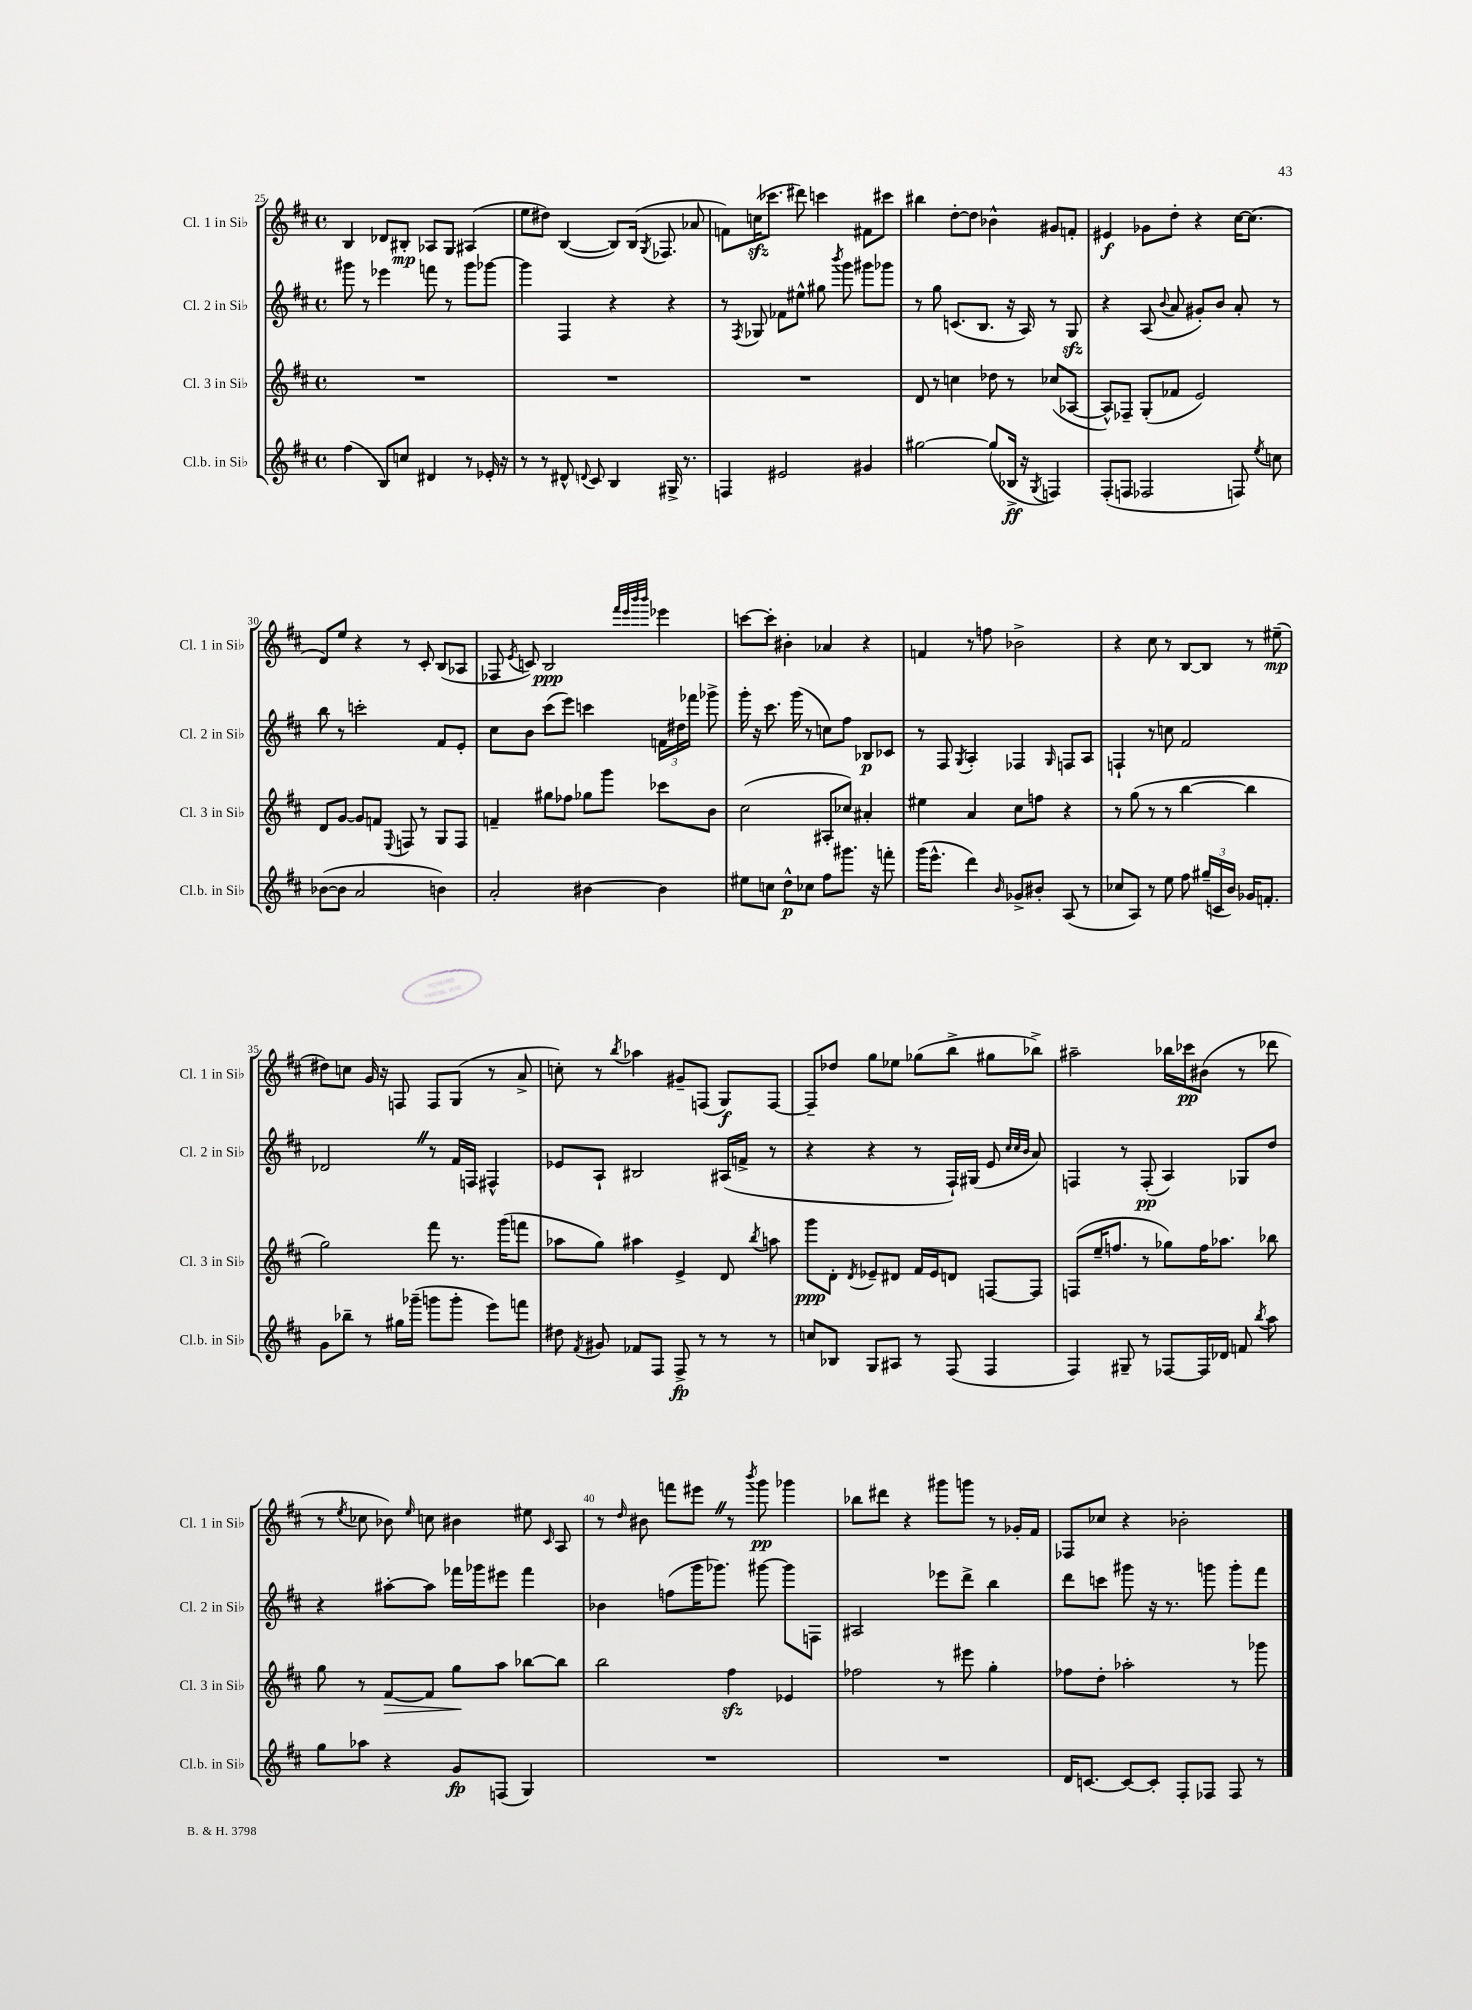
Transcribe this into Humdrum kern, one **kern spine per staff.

**kern	**kern	**kern	**kern
*staff4	*staff3	*staff2	*staff1
*clefG2	*clefG2	*clefG2	*clefG2
*k[f#c#]	*k[f#c#]	*k[f#c#]	*k[f#c#]
*M4/4	*M4/4	*M4/4	*M4/4
*met(c)	*met(c)	*met(c)	*met(c)
(4ff#\	1r	8ggg#\	4B/
.	.	8r	.
8B/L)	.	4eee-\	8d-/L
8cc/J	.	.	8B#'/J
4d#/	.	8fff\	8A-/L
.	.	8r	8G/J
8r	.	8ggg#\L	(4A#/
16e-'/	.	[8ggg-\J	.
16r	.	.	.
=	=	=	=
8r	1r	4ggg-\]	8ee\L
8r	.	.	8dd#\J)
8d#^^/	.	4F#/	([4B/
8qqd/	.	.	.
8c#/	.	.	.
4B/	.	4r	8B/]L)
.	.	.	(16B/Jk
.	.	.	8qG/
.	.	.	8.F-/
16G#^/	.	4r	.
8.r	.	.	.
.	.	.	8a-/
=	=	=	=
4F/	1r	8r	8f\L)
.	.	8qF#/	.
.	.	8G-/	(16cc\K
.	.	.	8.ccc-\J
2e#/	.	8f-\L	.
.	.	8ee#^^\J	8ddd#\)
.	.	8gg#\	4ccc\
.	.	8qbbb/	.
.	.	8ggg\	.
4g#/	.	8ggg#\L	8f#\L
.	.	8ggg-\J	8ccc#\J
=	=	=	=
[2gg#\	8d/	8r	4bb#\
.	8r	8gg\	.
.	4cc\	(8.c/L	[8dd'\L
.	.	.	8dd\]J
.	.	8.B/J	.
(8gg#/]L	8dd-\	.	4b-^^\
16B-^/Jk	8r	16r	.
16r	.	16A/)	.
8qG/	.	.	.
4F/)	(8cc-/L	8r	8g#/L
.	[8A-/J	8G/	8f'/J
=	=	=	=
(8F#'/L	8A-^^/]L)	4r	4e#/
8F/J	8F-~/J	.	.
2F-/	(8G'/L	(8A/	8g-\L
.	.	8qqb/	.
.	8f-/J	8a/	8dd'\J
.	2e/)	8g#'/L)	4r
.	.	8b/J	.
8F/)	.	8a'/	[16cc#\LK
.	.	.	(8.cc#\]J
8qee/	.	.	.
8cc\	.	8r	.
=	=	=	=
([8b-\L	8d/L	8bb\	8d/L)
8b-\]J	[8g/J	8r	8ee/J
2a/	8g/]L	2ccc'\	4r
.	8f/J	.	.
.	8qqE/	.	.
.	8F/	.	8r
.	8r	.	8c#'/
4b\)	8G/L	8f#/L	(8B/L
.	8F/J	8e'/J	8A-/J
=	=	=	=
2a'/	4f~/	8cc#\L	8F-/
.	.	.	8qe/
.	.	8b\J	8c/)
.	8gg#\L	(8ccc#\L	2B/
.	8ff-\J	8eee\J)	.
[4b#\	8gg-\L	4ccc\	.
.	8ggg\J	.	.
.	.	.	32qqfff#/LLL
.	.	.	32qqeee/
.	.	.	32qqbbb/
.	.	.	32qqbbb/JJJ
4b#\]	8ccc-\L	24f\LL	4eee-\
.	.	24dd#\	.
.	.	24fff-\JJ	.
.	8b\J	8ggg-^\	.
=	=	=	=
8ee#\L	(2cc#\	16ggg'\	[8ccc\L
.	.	16r	.
8cc\J	.	8.ccc#\	8ccc'\]J
8dd^^\L	.	.	4b#'\
.	.	(16ggg\	.
8cc-\J	.	8r	.
8ff#\L	8A#'/L	8cc\L)	4a-/
8.ggg#\J	8cc-/J)	8ff#\J	.
.	4a#'/	8B-/L	4r
16r	.	.	.
8fff'\	.	8c-/J	.
=	=	=	=
(16ggg\LK	4ee#\	8r	4f/
8.eee^^\J	.	.	.
.	.	8F#/	.
.	.	8qG/	.
4ddd\)	4a/	4A'/	8r
.	.	.	8ff\
16qqb/	.	.	.
8g-^/L	8cc#\L	4F-/	2b-^\
8b#'/J	8ff\J	.	.
.	.	16qqG/	.
(8A/	4r	8F/L	.
8r	.	8A/J	.
=	=	=	=
8cc-/L	8r	4F`/	4r
8A/J)	(8gg\	.	.
8r	8r	8r	8cc#\
8ee\	8r	8cc\	8r
8ff#\	[4bb\	2f#/	[8B/L
(24gg#~/LL	.	.	8B/]J
24c/	.	.	.
24b/JJ)	.	.	.
16g-/LK	4bb\]	.	8r
8.f'/J	.	.	.
.	.	.	(8ee#~\
=	=	=	=
8g\L	2gg\)	2d-/	8dd#\L)
8bb-~\J	.	.	8cc\J
8r	.	.	16g/
.	.	.	16r
16gg#\LL	.	.	8F/
(16ggg-~\JJ	.	.	.
8ggg\L	8fff#\	8r	8F/L
8ggg'\J	8.r	16f#/LL	(8G/J
.	.	16F/JJ	.
8eee\L)	.	4F#^^/	8r
.	(16ggg\LK	.	.
8fff\J	8fff\J	.	8a^/
=	=	=	=
8dd#\	8aa-\L	8e-/L	8cc'\)
8qf#/	.	.	.
8g#/	8gg\J)	8A`/J	8r
.	.	.	8qbb/
8f-/L	4aa#\	2B#/	4aa-\
8F#/J	.	.	.
8F#^/	4e^/	.	8g#~/L
8r	.	.	(8F/J
8r	8d/	(16A#/LL	8G/L)
.	.	16f^/JJ	.
.	8qbb/	.	.
8r	8aa\	8r	[8F/J
=	=	=	=
8cc/L	8ggg\L	4r	8F~/]L
8B-/J	8d'\J	.	8dd-/J
.	8qd/	.	.
8G/L	8e-~/L	4r	8gg\L
8A#/J	8d#/J	.	8ee-\J
8r	16f#/LL	8r	(8gg-\L
.	16e-/J	.	.
(8F#/	8d/J	16F#`/LL)	8bb^\J
.	.	(16G#/JJ	.
4F#/	[8F/L	8e/	8gg#\L
.	.	32qqcc#/LLL	.
.	.	32qqcc#/	.
.	.	32qqb/JJJ	.
.	8F/]J	8a/)	8bb-^\J)
=	=	=	=
4F#/)	(8F/L	4F/	2aa#~\
.	16ee~/K	.	.
.	8.ff/J	.	.
8G#~/	.	8r	.
8r	8r	(8F'/	.
[8F-/L	8gg-\L)	4A/)	16bb-\LL
.	.	.	16ccc-\J
16F-/]L	16ff\K	.	(8b#\J
16d-/JJ	8.aa-\J	.	.
8f/	.	8G-/L	8r
8qbb/	.	.	.
8aa\	8bb-\	8dd/J	8ddd-\
=	=	=	=
8gg\L	8gg\	4r	8r
.	.	.	8qee/
8aa-\J	8r	.	8cc-\
4r	[8f#/L	[8aa#'\L	8b-\)
.	.	.	16qqee/
.	8f#/]J	8aa#\]J	8cc\
8g/L	8gg\L	16fff-\LL	4b#\
.	.	16ggg-\J	.
(8F/J	8aa\J	8eee#\J	.
4G/)	[8bb-\L	4fff-\	8ee#\
.	.	.	16qqc#/
.	8bb-\]J	.	8A/
=	=	=	=
1r	2bb\	4b-\	8r
.	.	.	16qqdd/
.	.	.	8b#\
.	.	(8ff\L	8fff\L
.	.	16ggg\K	8eee#\J
.	.	8.ggg-\J)	.
.	4ff#\	.	8r
.	.	.	8qbbb/
.	.	[8ggg#\	8ggg\
.	4e-/	8ggg#\]L	4ggg-\
.	.	8F\J	.
=	=	=	=
1r	2ff-\	2A#/	8bb-\L
.	.	.	8ddd#\J
.	.	.	4r
.	8r	8eee-\L	8ggg#\L
.	8eee#\	8ddd^\J	8ggg\J
.	4gg'\	4bb\	8r
.	.	.	16g-'/LL
.	.	.	16f#/JJ
=	=	=	=
16d/LK	8ff-\L	8ddd\L	8F-/L
[8.c/J	.	.	.
.	8dd'\J	8ccc\J	8cc-/J
8c/_L	2aa-'\	8ggg#\	4r
8c'/]J	.	16r	.
.	.	8.r	.
8F#'/L	.	.	2b-'\
8F-/J	.	8ggg\	.
8F-/	8r	8ggg'\L	.
8r	8ggg-\	8fff#\J	.
==	==	==	==
*-	*-	*-	*-
